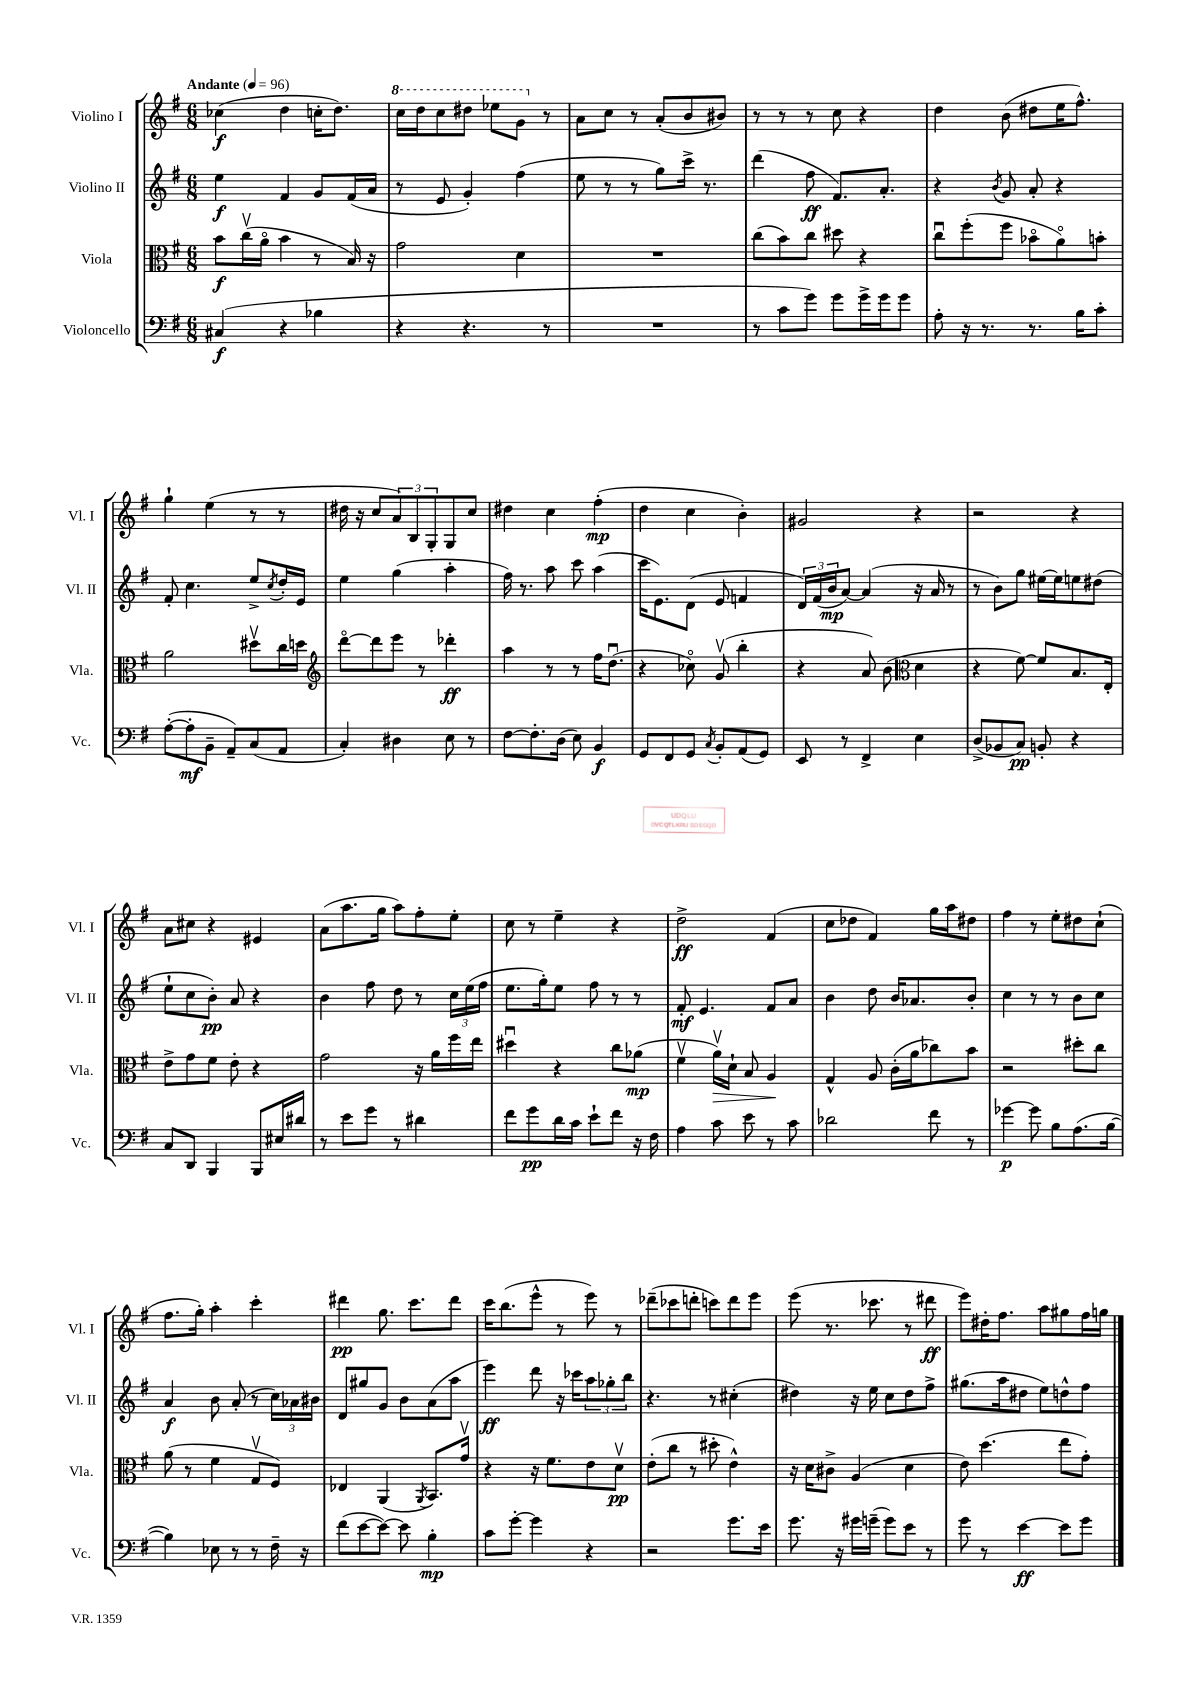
<<
\new StaffGroup <<
\new Staff = "s0" \with { instrumentName = "Violino I" shortInstrumentName = "Vl. I" } {
    \clef treble \key g \major \numericTimeSignature \time 6/8 \tempo "Andante" 4 = 96
    ces''4\f( d''4 c''16-. d''8.) |
    \ottava #1 c'''16 d'''16 c'''8 dis'''8 ees'''8 g''8 \ottava #0 r8 |
    a'8 c''8 r8 a'8-.( b'8 bis'8) |
    r8 r8 r8 c''8 r4 |
    d''4 b'8( dis''8 e''16 fis''8.-^) |
    g''4-! e''4( r8 r8 |
    dis''16 r16 c''8 \tuplet 3/2 { a'8) b8 g8-. } g8 c''8 |
    dis''4 c''4 fis''4-.\mp( |
    d''4 c''4 b'4-.) |
    gis'2 r4 |
    r2 r4 |
    a'8 cis''8 r4 eis'4 |
    a'8( a''8. g''16 a''8) fis''8-. e''8-. |
    c''8 r8 e''4-- r4 |
    d''2->\ff fis'4( |
    c''8 des''8 fis'4) g''16 a''16 dis''8 |
    fis''4 r8 e''8-. dis''8 c''8-!( |
    fis''8. g''16-.) a''4-. c'''4-. |
    dis'''4\pp g''8. c'''8. dis'''8 |
    c'''16 b''8.( e'''8-^ r8 e'''8) r8 |
    des'''8--( ces'''8 d'''8-. c'''8) d'''8 e'''8 |
    e'''8( r8. ces'''8. r8 dis'''8\ff |
    e'''8) dis''16-. fis''8. a''8 gis''8 fis''16 g''16 \bar "|." |
}
\new Staff = "s1" \with { instrumentName = "Violino II" shortInstrumentName = "Vl. II" } {
    \clef treble \key g \major \numericTimeSignature \time 6/8
    e''4\f fis'4 g'8 fis'16( a'16 |
    r8 e'8 g'4-.) fis''4( |
    e''8 r8 r8 g''8) c'''16-> r8. |
    d'''4( fis''8\ff fis'8.) a'8.-. |
    r4 \acciaccatura { b'8 } g'8 a'8-. r4 |
    fis'8-. c''4. e''8-> \acciaccatura { c''8 } d''16-. e'16 |
    e''4 g''4( a''4-. |
    fis''16) r8. a''8 c'''8 a''4( |
    c'''16 e'8.) d'8( e'8 f'4 |
    \tuplet 3/2 { d'16) fis'16( b'16\mp } a'8~) a'4( r16 a'16 r8 |
    r8 b'8) g''8 eis''16~ eis''16 e''8 dis''8( |
    e''8-! c''8 b'8-.\pp) a'8 r4 |
    b'4 fis''8 d''8 r8 \tuplet 3/2 { c''16 e''16( fis''16 } |
    e''8. g''16-.) e''8 fis''8 r8 r8 |
    fis'8-.\mf e'4. fis'8 a'8 |
    b'4 d''8 b'16 aes'8. b'8-. |
    c''4 r8 r8 b'8 c''8 |
    a'4\f b'8 a'8-.( r8 \tuplet 3/2 { c''16) aes'16 bis'16 } |
    d'8 gis''8 g'8 b'8 a'8( a''8 |
    e'''4\ff) d'''8 r16 ces'''16 \tuplet 3/2 { a''8 ges''8-. b''8 } |
    r4. r8 cis''4-.( |
    dis''4) r16 e''16 c''8 dis''8 fis''8-> |
    gis''8.( a''16 dis''8 e''8) d''8-^ fis''8 \bar "|." |
}
\new Staff = "s2" \with { instrumentName = "Viola" shortInstrumentName = "Vla." } {
    \clef alto \key g \major \numericTimeSignature \time 6/8
    b'8\f c''16\upbow( a'16\flageolet b'4 r8 b16) r16 |
    g'2 d'4 |
    R2. |
    c''8( b'8) c''8 dis''8 r4 |
    c''8\downbow fis''8-.( fis''8 bes'8\flageolet a'8\flageolet) b'8-. |
    a'2 dis''8\upbow c''16 d''16 |
    \clef treble d'''8~\flageolet d'''8 e'''8 r8 des'''4-.\ff |
    a''4 r8 r8 fis''16 d''8.\downbow( |
    r4 ces''8\flageolet) g'8\upbow( b''4-. |
    r4 a'8) b'8( \clef alto d'4 |
    r4 fis'8~) fis'8 b8. e16-. |
    e'8-> g'8 fis'8 e'8-. r4 |
    g'2 r16 a'16 fis''16 e''16 |
    dis''4\downbow r4 c''8 aes'8\mp( |
    fis'4\upbow a'16\upbow\>) d'16-! b8 a4\! |
    g4-^ a8 c'16-.( a'16 ces''8) b'8 |
    r2 dis''8-. c''8 |
    a'8( r8 fis'4 g8\upbow fis8) |
    ees4 a,4( \acciaccatura { a,8 } b,8.) g'16\upbow |
    r4 r16 fis'8. e'8 d'8\upbow\pp |
    e'8-.( c''8 r8 dis''8-. e'4-^) |
    r16 d'16 cis'8-> a4( d'4 |
    e'8) d''4.( e''8 g'8-.) \bar "|." |
}
\new Staff = "s3" \with { instrumentName = "Violoncello" shortInstrumentName = "Vc." } {
    \clef bass \key g \major \numericTimeSignature \time 6/8
    cis4\f( r4 bes4 |
    r4 r4. r8 |
    R2. |
    r8 c'8 g'8) g'8 g'16-> g'16 g'8 |
    a8-. r16 r8. r8. b16 c'8-. |
    a8~-.( a8-.\mf b,8-- a,8--) c8( a,8 |
    c4-.) dis4 e8 r8 |
    fis8~ fis8.-. d16( e8) b,4\f |
    g,8 fis,8 g,8 \acciaccatura { c8 } b,8-. a,8( g,8) |
    e,8 r8 fis,4-> e4 |
    d8->( bes,8 c8\pp) b,8-. r4 |
    c8 d,8 b,,4 b,,8 eis16 dis'16 |
    r8 e'8 g'8 r8 dis'4 |
    fis'8 g'8\pp d'16 c'16 e'8-! fis'8 r16 fis16 |
    a4 c'8 e'8 r8 c'8 |
    des'2 fis'8 r8 |
    ges'4~\p ges'8 b8 a8.( b16~ |
    b4) ees8 r8 r8 fis16-- r16 |
    fis'8( e'8~ e'8~) e'8 b4-.\mp |
    c'8 g'8~-. g'4 r4 |
    r2 g'8. e'16 |
    g'8. r16 gis'16 g'16--( g'8) e'8 r8 |
    g'8 r8 e'4~\ff e'8 g'8 \bar "|." |
}
>>
>>
\layout { \context { \Score \remove "Bar_number_engraver" } }
